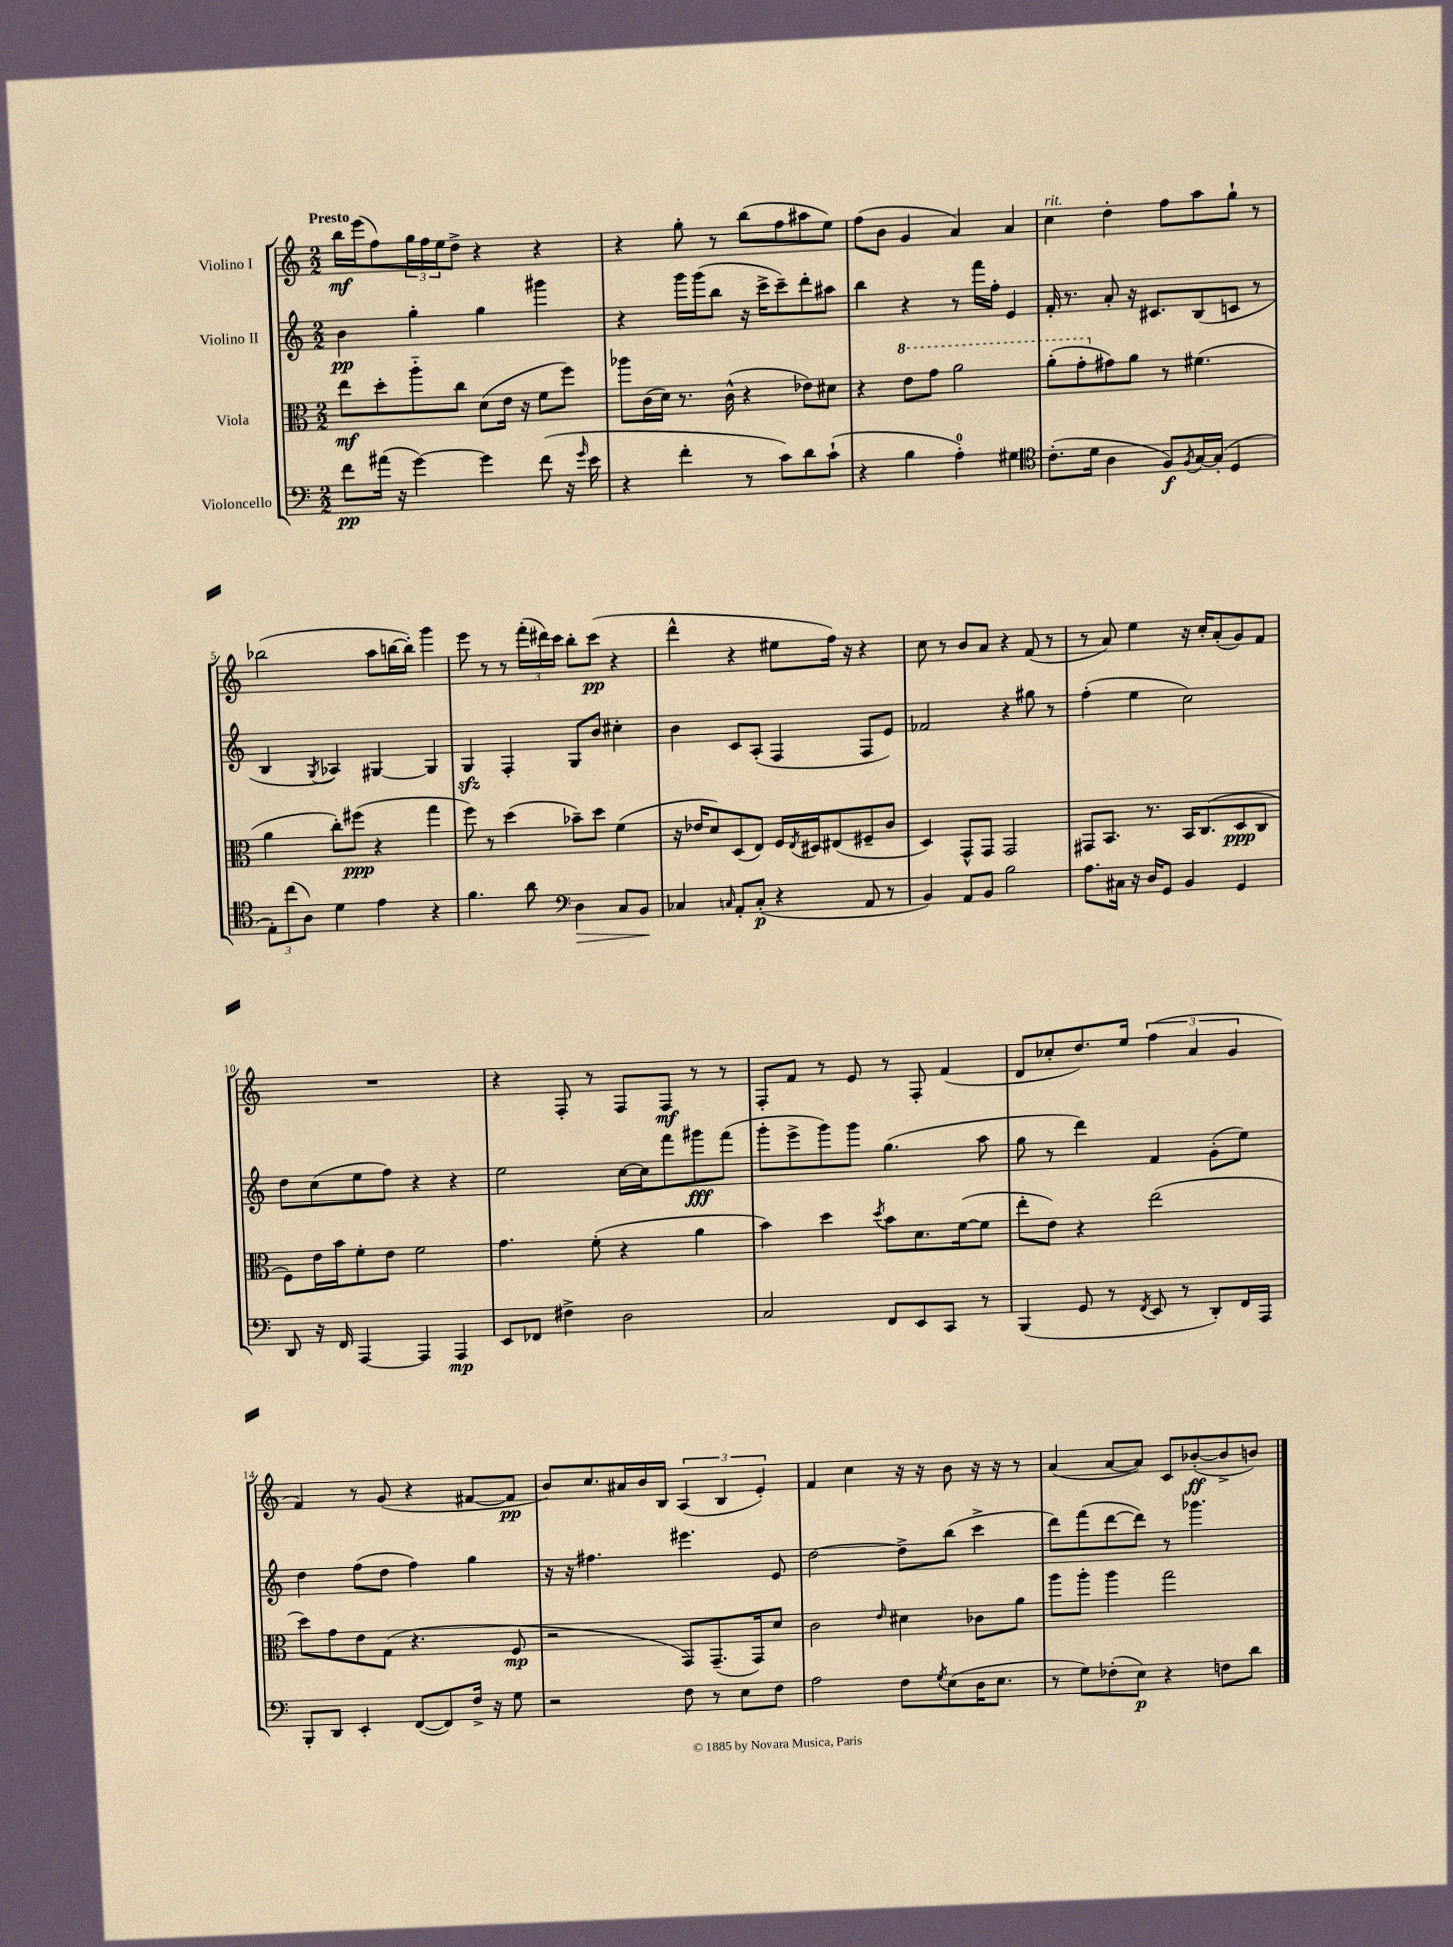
<<
\new StaffGroup <<
\new Staff = "s0" \with { instrumentName = "Violino I" } {
    \clef treble \key c \major \numericTimeSignature \time 2/2 \tempo "Presto"
    b''16\mf e'''16( f''8) \tuplet 3/2 { g''16 f''16 e''16 } d''8-> r4 r4 |
    r4 g''8-. r8 b''8( f''8 ais''8 e''8) |
    f''8( b'8 g'4 a'4) a'4 |
    c''4^\markup { \italic "rit." } d''4-. f''8 a''8 g''8-! r8 |
    bes''2( a''8 b''16~ b''16-.) g'''4 |
    e'''8 r8 r8 \tuplet 3/2 { f'''16-.( dis'''16) c'''16 } b''8-. c'''8\pp( r4 |
    d'''4-^ r4 eis''8 f''16) r16 r4 |
    c''8 r8 b'8 a'8 r4 f'8( r8 |
    r8 a'8) e''4 r16 c''16-. a'8-.( g'8) f'8 |
    R1 |
    r4 f8-. r8 f8 f8\mf r8 r8 |
    f8-. f'8 r8 e'8 r8 f8-. f'4( |
    d'8 ces''8-. d''8.) e''16 \tuplet 3/2 { f''4( a'4 g'4 } |
    f'4) r8 g'8( r4 fis'8~ fis'8\pp |
    b'8) c''8. ais'16 b'16 b16 \tuplet 3/2 { a4( b4 e'4-.) } |
    f'4 c''4 r16 r16 b'8 r16 r16 r8 |
    a'4( a'8~ a'8) c'8 bes'8~-.\ff( bes'8-> b'8) \bar "|." |
}
\new Staff = "s1" \with { instrumentName = "Violino II" } {
    \clef treble \key c \major \numericTimeSignature \time 2/2
    b'4\pp g''4-. g''4 gis'''4 |
    r4 g'''16 g'''16( b''8 r16 c'''16-> c'''8--) d'''8-. ais''8 |
    b''4 r4 r8 f'''16 f''16-. e'4 |
    f'16-. r8. a'8-. r16 cis'8. b8( c'8 r8 |
    b4 \acciaccatura { g8 } aes4) gis4~ gis4 |
    g4\sfz f4-. g8 b'8 cis''4-. |
    b'4 c'8 a8-.( f4 f8 e'8) |
    fes'2 r4 gis''8 r8 |
    f''4-.( e''4 c''2) |
    d''8 c''8( e''8 f''8) r4 r4 |
    e''2 c''16~ c''16 f'''8 gis'''8\fff f'''8( |
    g'''8-. e'''8-> g'''8) g'''8 g''4.( a''8 |
    g''8 r8 d'''4) f'4 g'8-.( e''8) |
    d''4 f''8( d''8 f''4) g''4 |
    r16 r16 fis''4. eis'''4. e'8 |
    d''2~ d''8-> b''8( c'''4-> |
    d'''8) f'''8( d'''8~ d'''8) r8 ges'''4. \bar "|." |
}
\new Staff = "s2" \with { instrumentName = "Viola" } {
    \clef alto \key c \major \numericTimeSignature \time 2/2
    e''8\mf d''8-. a''8-_ c''8 d'8( e'16 r16 f'8 f''8) |
    aes''8 c'16( d'16) r8. c'16-^( r4 ees'8) dis'8 |
    r4 \ottava #1 e''8 g''8 a''2 |
    a''8-.( g''8-. \ottava #0 gis'8) a'8 r8 fis'4.( |
    a'4 c''8-.) fis''8\ppp( r4 g''4 |
    f''8) r8 d''4( bes'8--) d''8 f'4( |
    r16 ees'16 d'8) d8( e8) f16 \acciaccatura { e8 } dis16 eis8( fis8-- c'8 |
    d4) g,8-^ g,8 g,2 |
    gis,8 b,8. r8. b,16 c8.( d8\ppp c8 |
    f8) e'16 b'16 f'8-. e'8 f'2 |
    g'4. f'8-.( r4 a'4 |
    b'4) d''4 \acciaccatura { d''8 } b'8 d'8. f'16~( f'8 |
    e''8-. e'8) r4 e''2( |
    d''8) g'8 e'8 g8( r4. f8\mp |
    r2 g,8) g,8.--( g,16) d'8 |
    c'2 \grace { e'16 } dis'4 ces'8 a'8 |
    a''8 a''8-. a''4 g''2 \bar "|." |
}
\new Staff = "s3" \with { instrumentName = "Violoncello" } {
    \clef bass \key c \major \numericTimeSignature \time 2/2
    f'8\pp ais'16( r16 g'4~) g'4 f'8( r16 \grace { g'16 } e'16 |
    r4 f'4-. r8 c'8) d'8 c'8-!( |
    r4 b4 a4-0-.) gis4 |
    \clef tenor c'8.-.( d'16 a4 f8\f) \acciaccatura { f8 } g16~ g16-.( d4 |
    \tuplet 3/2 { e8-.) c''8( a8) } d'4 e'4 r4 |
    f'4. a'8 \clef bass d4\> c8 b,8\! |
    ces4 \grace { c16 } a,8-. c8-.\p( r4 a,8 r8 |
    b,4) a,8 b,8 b2 |
    a8. cis16 r16 d16 g,8 b,4 g,4 |
    d,8 r16 f,16 a,,4~ a,,4 a,,4\mp |
    e,8 fes,8 fis4-> d2 |
    c2 f,8 e,8 c,8 r8 |
    b,,4( g,8 r8 \acciaccatura { f,8 } e,8 r8 d,8-.) f,16 a,,16 |
    b,,8-. d,8 e,4-. f,8~( f,8) f16-> r16 g8 |
    r2 f8 r8 e8 f8 |
    a2 f8 \acciaccatura { g8 } e8( d16 e8. |
    r8 g8) fes8-.( e8\p) r4 f8 d'8 \bar "|." |
}
>>
>>
